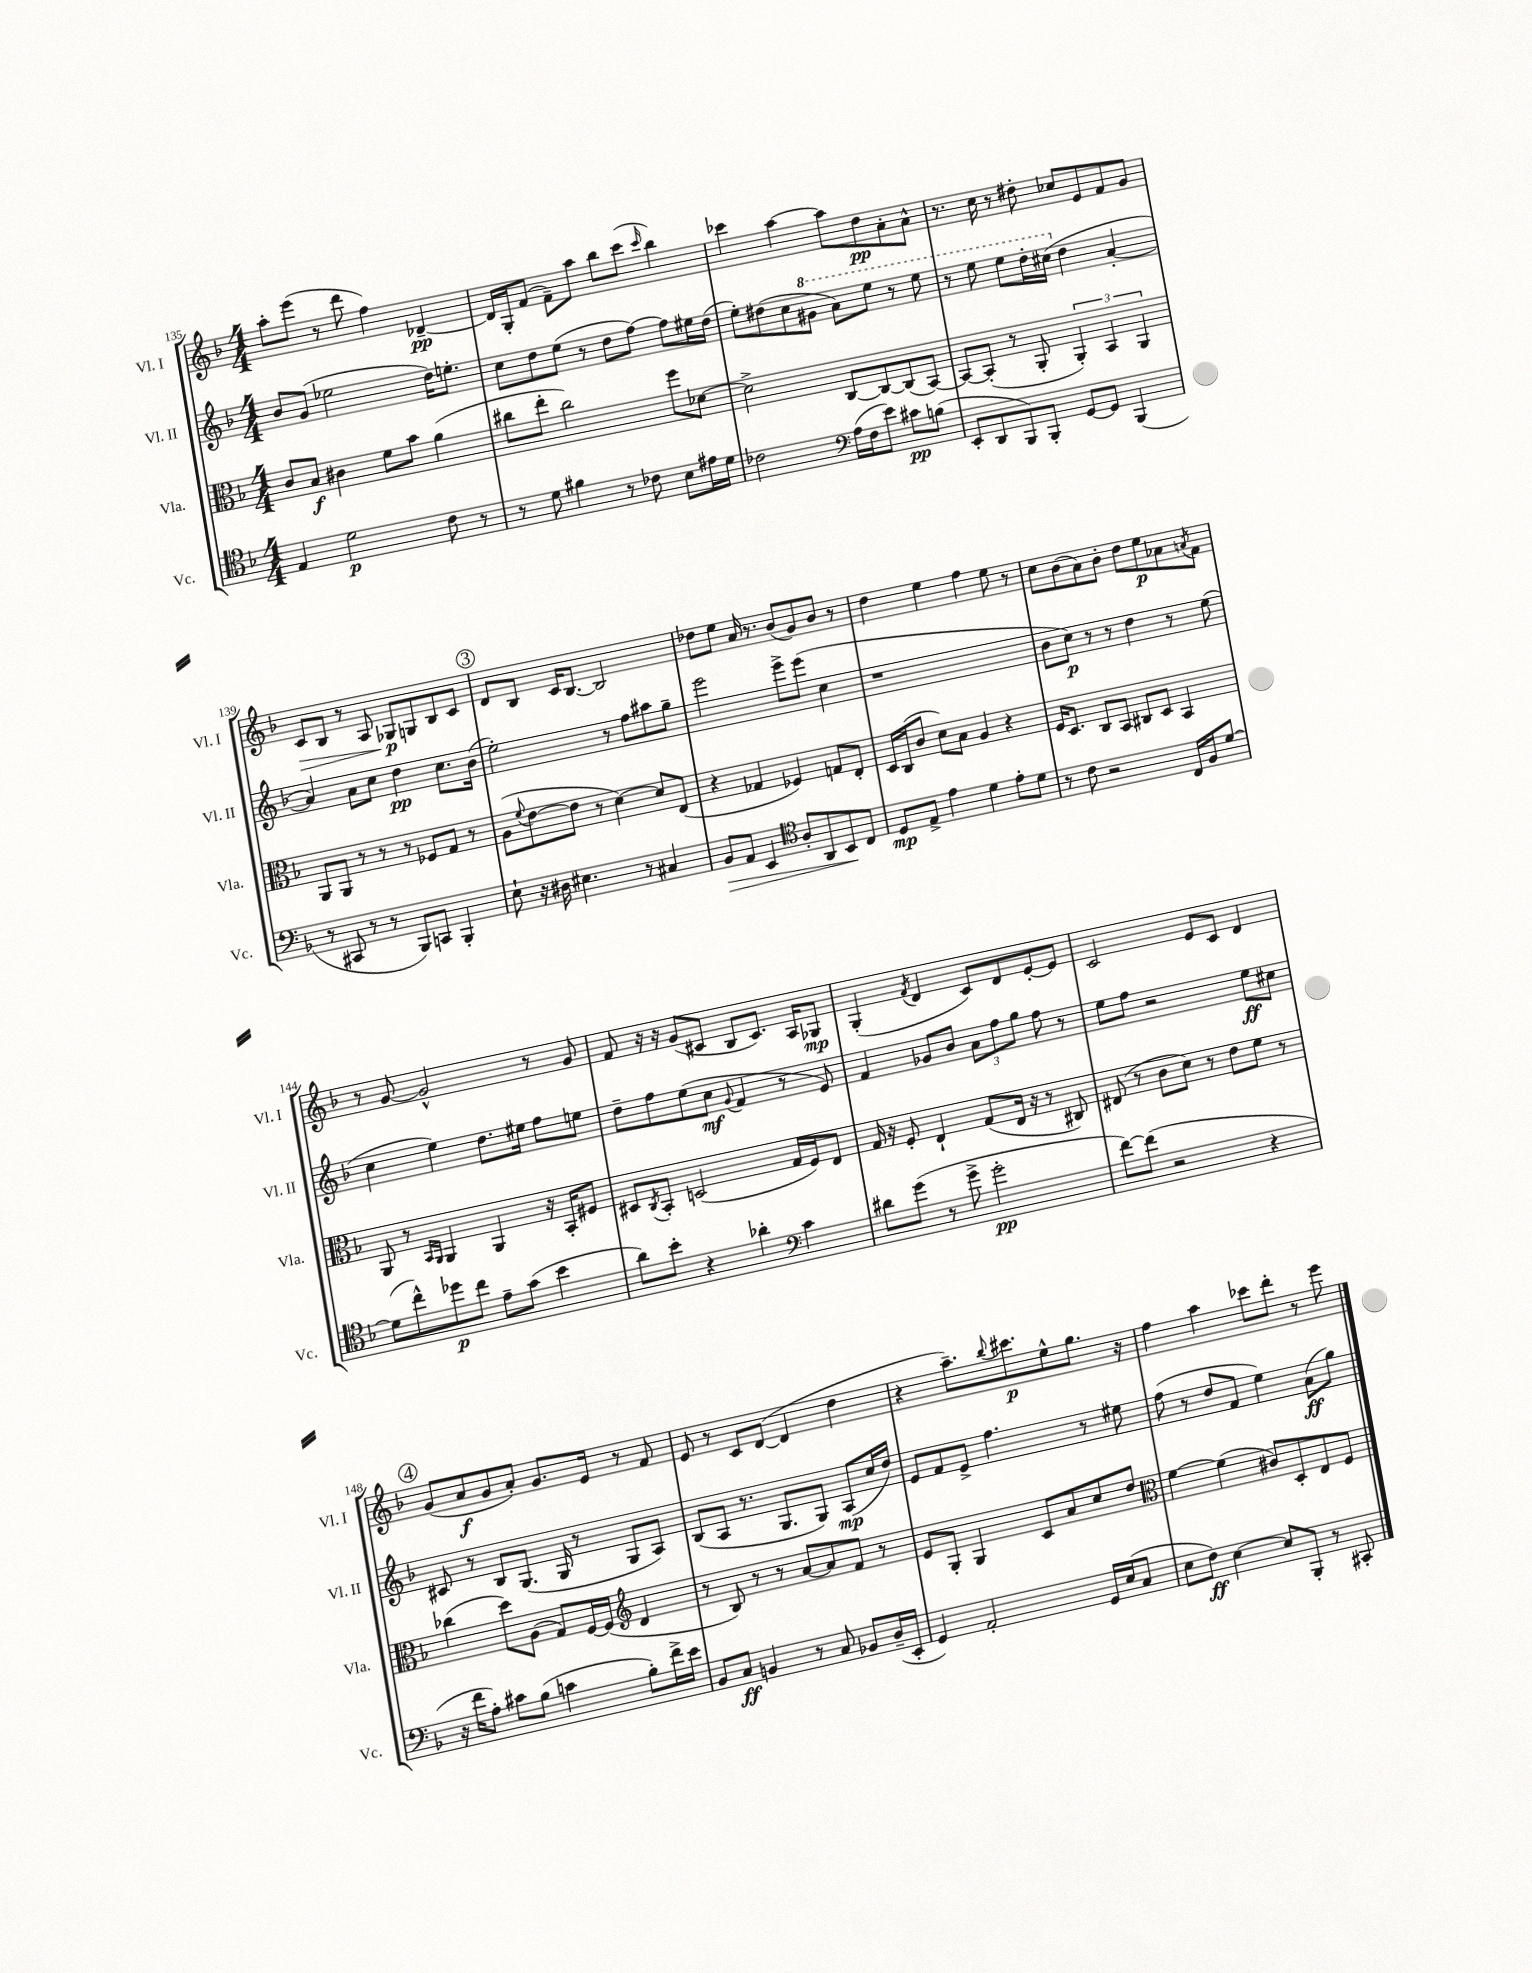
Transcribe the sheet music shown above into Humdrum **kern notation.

**kern	**kern	**kern	**kern
*staff4	*staff3	*staff2	*staff1
*clefC4	*clefC3	*clefG2	*clefG2
*k[b-]	*k[b-]	*k[b-]	*k[b-]
*M4/4	*M4/4	*M4/4	*M4/4
4E/	8c/L	8b-/L	8aa'\L
.	8B-/J	(8g/J	(8eee\J
2d\	4c#\	2ee-\	8r
.	.	.	8ddd\
.	8f\L	.	4ff\)
.	8b-\J	.	.
8c\	(4a\	16dd\LK)	[4d-~/
.	.	8.ee'\J	.
8r	.	.	.
=	=	=	=
8r	8cc#\L	8cc\L	16d-/]LL
.	.	.	16G'/J
8d\	8ee'\J	8dd\	(8f/J
4f#\	2cc#\)	(8ee\J	8f~\L)
.	.	8r	8aa\J
8r	.	8dd\L	8bb-\L
8c-\	.	[8ff\J)	(8ccc\J
.	.	.	16qqccc/
8B-\L	8ff\L	8ff\]L	4bb-\)
16e#\L	[8d-\J	16ee#\L	.
16d\JJ	.	(16dd\JJ	.
=	=	=	=
2c-\	2d-^\]	8ee'\L)	4ccc-\
.	.	(8dd#\	.
.	.	8cc\	[4aa\
.	.	8gg#\J	.
*clefF4	*	*	*
(16A\LL	[8C/L	8aa\L)	8aa\]L
16F\J	.	.	.
8e\J)	8C/_	8eee\J	8dd\
8c#\L	(8C/]	8r	8a'\
(8B\J	[8BB-/J)	8eee\	8a^^\J
=	=	=	=
8EE'/L	8BB-/_L	8r	8.r
8DD/	(8BB-'/]J	8eee\	.
.	.	.	16cc\
8BBB-/)	8r	8eee\L	8r
8BBB-'/J	8AA'/	16ddd'\L	8dd#'\
.	.	(16ccc#\JJ	.
[8GG/L	6AA'/)	4dd\	8cc-/L
8GG/]J	.	.	8e/
.	6BB-/	.	.
(4BBB-/	.	[4a'/	8f/
.	6AA/	.	.
.	.	.	8g/J
=	=	=	=
8r	8AA/L	4a/])	8c/L
8CC#/	8AA/J	.	8B-/J
8r	8r	8a\L	8r
8r	8r	8cc\J	8A/
8BBB-/L)	8r	4dd\	8G-/L
8CC/J	8F-/L	.	8G/
4BBB-'/	8G/J	8.cc\L	8B-/
.	8r	.	8c/J
.	.	(16b-\Jk	.
=	=	=	=
8E`\	(8A\L	2ee'\)	8d/L
.	8qqf/	.	.
16r	[8e\	.	8B-/J
16D#\	.	.	.
4.E#\	8e\]J	.	16c/LK
.	.	.	[8.B-/J
.	8r	.	.
.	[4d\)	8r	2B-/]
8r	.	8ff\L	.
4C#/	8d/]L	8aa#\	.
.	(8E/J	8gg~\J	.
=	=	=	=
8BB-/L	4r	2eee\	8dd-\L
8AA/J	.	.	8ee\J
4EE/	4G-/	.	16a/
.	.	.	8.r
*clefC4	*	*	*
8A'/L	4F-/)	8eee^\L	(8b-/L
8AA/	.	(8eee\J	8g/)
8BB-/	8G/L	4cc\	8b-/J
8C/J	8E'/J	.	8r
=	=	=	=
8D/L	16D/LL	1r	4dd\
.	(16C/J	.	.
8E^/J	8c/J	.	.
4e\	8d\L)	.	4ee\
.	8B-\J	.	.
4d\	4A/	.	4ff\
8e'\L	4r	.	8ee\
8d\J	.	.	8r
=	=	=	=
8r	16F/LK	8b-\L	8cc\L
.	8.D/J	.	.
8c\	.	8cc\J)	(8b-\
2r	8C/L	8r	8a\)
.	8BB-/J	8r	8b-'\J
.	8C#/L	4dd\	8dd\L
.	8D/J	.	8ee\
16C/LL	4BB-/	8r	8a-\
16F/J	.	.	.
.	.	.	8qa/
[8d/J	.	(8ee\	8f\J
=	=	=	=
(8d\]L	8AA/	4cc\	8r
8cc^^\)	8r	.	[8g/
.	16qqBB-/LL	.	.
.	16qqAA/JJ	.	.
8dd-\	4AA/	4ee\)	2g^^/]
8cc\J	.	.	.
8e~\L	4AA/	8.dd\L	.
(8g\J	.	.	.
.	.	16ee#\Jk	.
4b-\	16r	8ff\L	8r
.	16BB-'/LK	.	.
.	8F#/J	8ee\J	8g/
=	=	=	=
8a\L)	8D#/L	8dd~\L	8f/
.	8qC/	.	.
8b-'\J	8BB-'/J	8ff\	16r
.	.	.	16r
4r	(2D/	(8ee\	(8g/L
.	.	8cc\J	8c#/J
.	.	8qqg/	.
4a-'\	.	4f/	8B-/L
.	.	.	8.c#/J)
*clefF4	*	*	*
4c\	16G/LL	8r	.
.	16F/J)	.	16A/LK
.	8E/J	8e/)	8G-/J
=	=	=	=
8d#\L	16G/	4f/	(4G'/
.	16r	.	.
(8g\J	8F'/	.	.
.	.	.	8qf/
8r	4E`/	8g-/L	4d/
8g^\	.	8b-/J	.
2g'\	(8G/L	12a\L	8c/L)
.	.	12ff\	.
.	16E/Jk	.	8d/
.	.	12gg\J	.
.	16r	.	.
.	8r	8ff\	[8e'/
.	8C#/)	8r	8e/]J
=	=	=	=
[8f\L)	(8E#/	8ee\L	2c/
(8f\]J	8r	8ff\J	.
2r	8c\L	2r	.
.	8d\J)	.	.
.	8r	.	8e/L
.	8e\L	.	8c/J
4r	8f\J	8ee\L	4d/
.	8r	8cc#\J	.
=	=	=	=
16r	(4cc-\	8c#/	(8g/L
16f\LK	.	.	.
8A'\J)	.	8r	8a/
8c#\L	8dd\L)	8B-/L	8g/
(8B-\J	(8A\J	(8.G/J	8a'/J)
4c\	8G/L)	.	8.g/L
.	.	16G/	.
.	[16F/L	8r	.
.	(16F/]JJ	.	16e/Jk
*	*clefG2	*	*
8B-'\L)	4d/	8G/L	8r
16f^\L	.	8A/J)	8f/
16e\JJ	.	.	.
=	=	=	=
8BB-/L	8r	(8B-/L	8e/
8C/J	8B-/)	8A/J	8r
4BB/	8r	8.r	8c/L
.	8r	.	([8d/J
.	.	8.G/L	.
8r	[8a/L	.	4d/]
8C/	8a/]	8G/J)	.
8BB-/L	8f/J	(8A/L	4dd\
(16D~/L	8r	16cc/L	.
16EE'/JJ	.	16dd/JJ)	.
=	=	=	=
4GG/)	8e/L	8e/L	4r
.	8G'/J	8f/	.
2AA'/	4G/	8e^/J	8.aa~\L)
.	.	4.ff\	.
.	.	.	8qqbb-/
.	.	.	8.ccc#\
.	8c/L	.	.
.	8a/	.	8ee^^\
16GG/LL	8cc/	8r	8.gg\J
(16E/J	.	.	.
8C/J	8dd/J	8ee#\	.
.	.	.	16r
=	=	=	=
*	*clefC3	*	*
8E\L	[4f\	(8ff\	4ff\
8F\J)	.	8r	.
[4E\	(4f\]	8dd/L	4aa\
.	.	8f/J	.
8E/]L	8c#/L)	4ee\)	8ccc-\L
8BBB-'/J	8D'/	.	8ddd'\J
8r	8E/	(8a\L	8r
8CC#'/	8F/J	8gg\J)	8eee\
==	==	==	==
*-	*-	*-	*-
